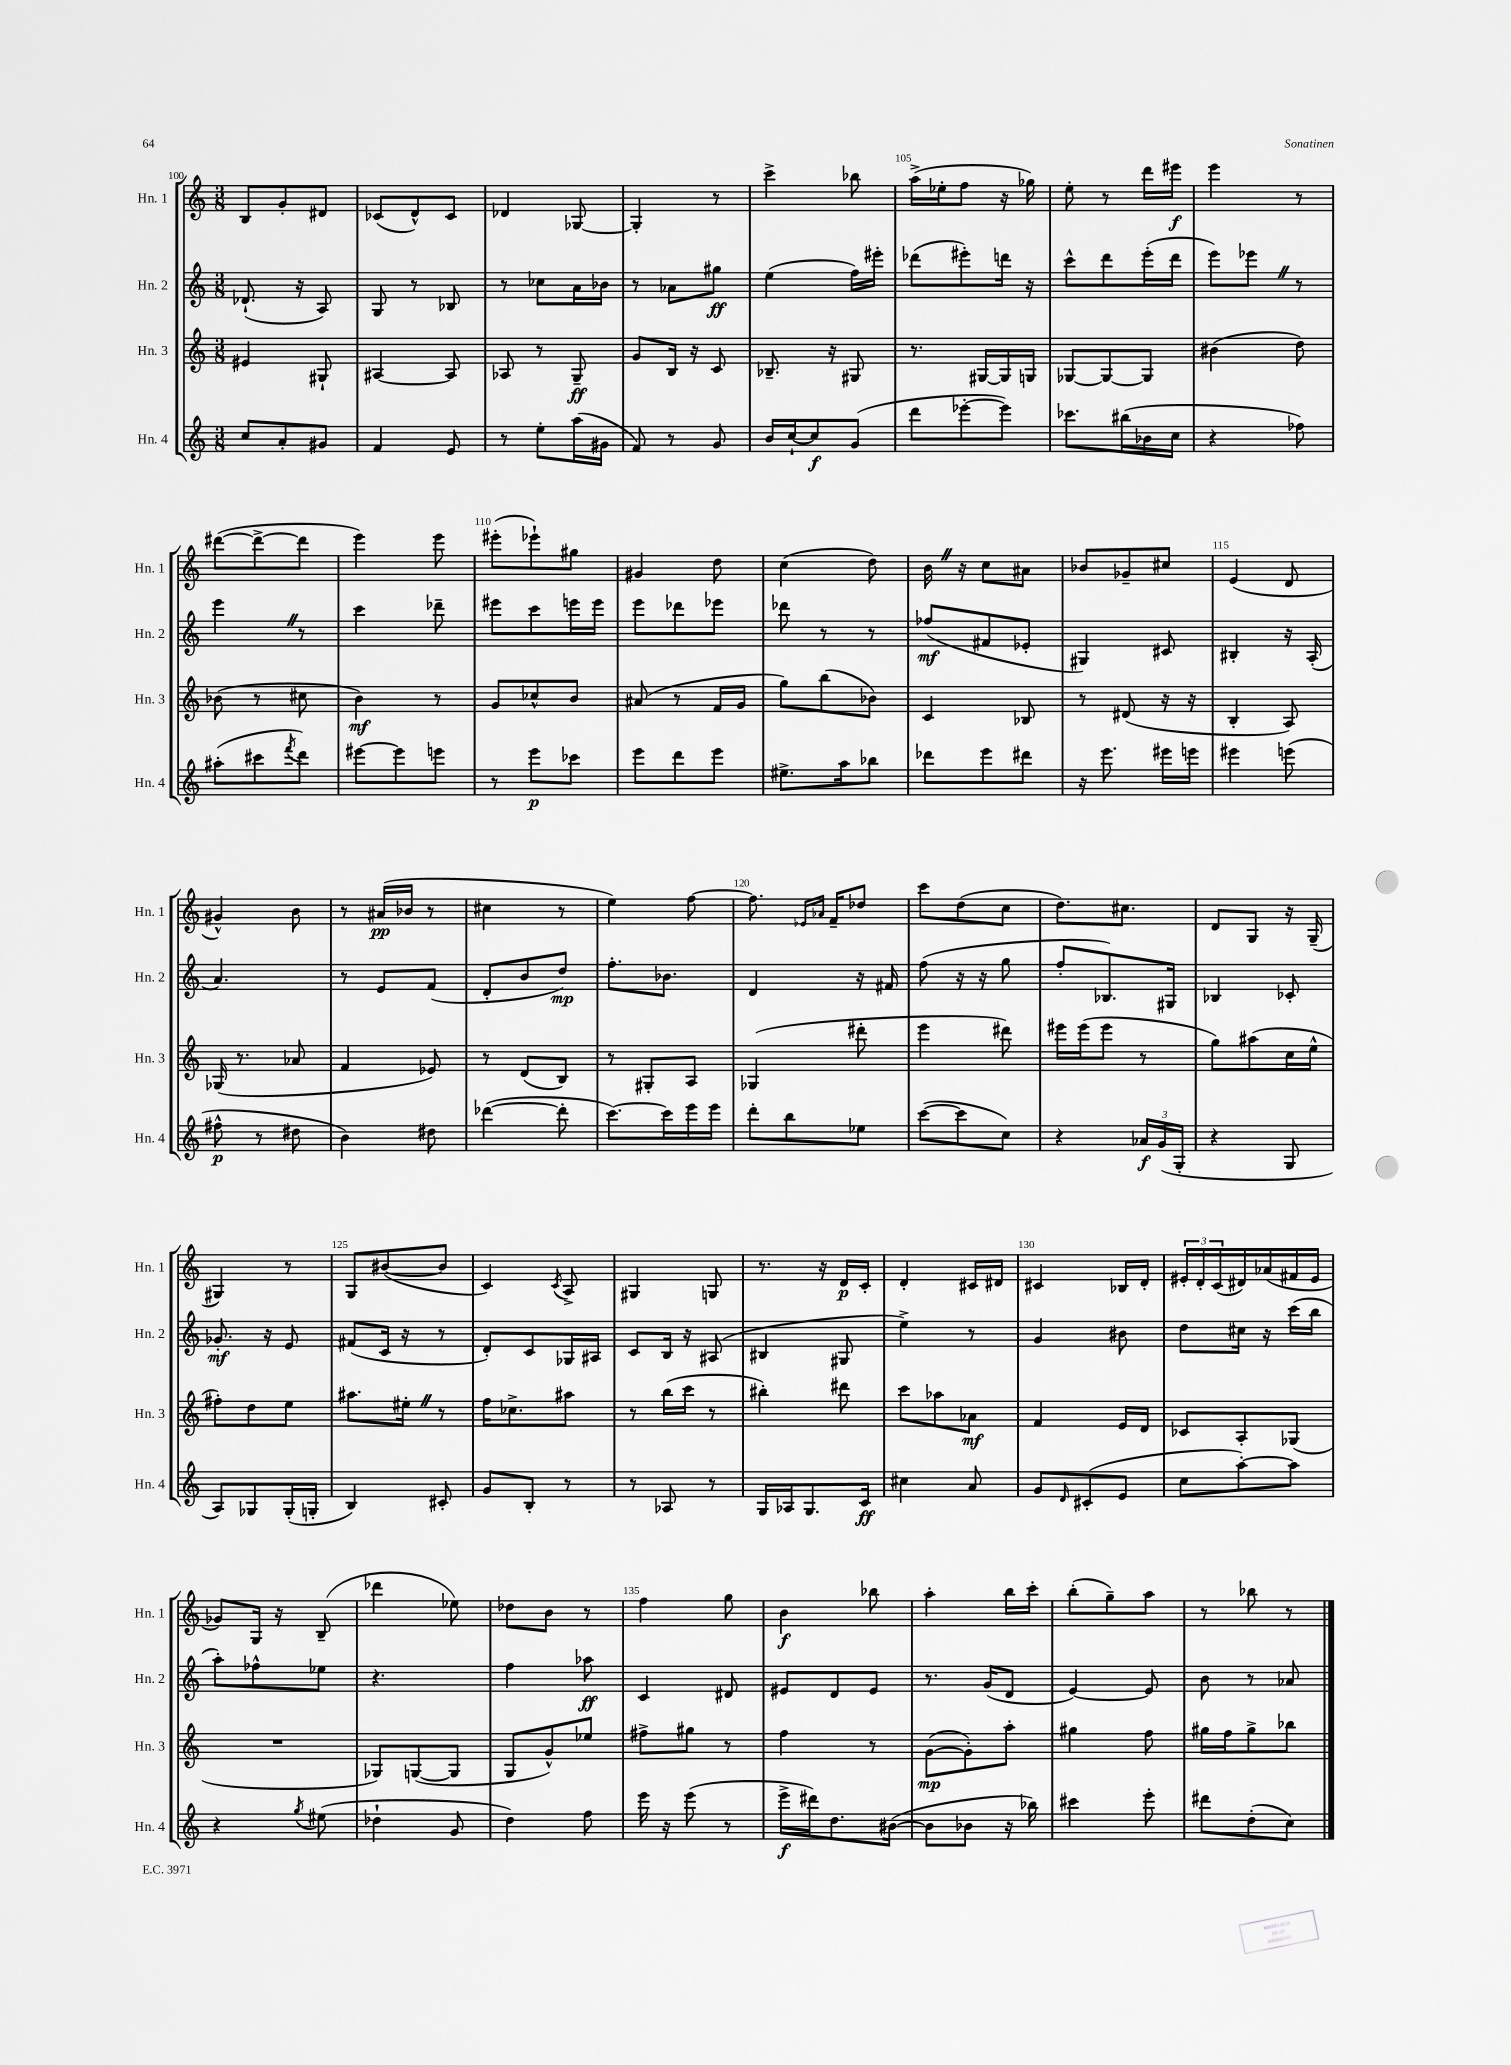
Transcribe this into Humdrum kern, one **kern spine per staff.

**kern	**kern	**kern	**kern
*staff4	*staff3	*staff2	*staff1
*clefG2	*clefG2	*clefG2	*clefG2
*k[]	*k[]	*k[]	*k[]
*M3/8	*M3/8	*M3/8	*M3/8
8cc	4e#	(8.d-`	8B
8a'	.	.	8g'
.	.	16r	.
8g#	8G#`	8A)	8d#
=	=	=	=
4f	[4A#	8G	(8c-
.	.	8r	8d^^)
8e	8A#]	8B-	8c-
=	=	=	=
8r	8A-	8r	4d-
8ee'	8r	8cc-	.
(16aa	8G~	16a	[8G-
16g#	.	16b-	.
=	=	=	=
8f)	8g	8r	4G-']
8r	16B	8a-	.
.	16r	.	.
8g	8c	8gg#	8r
=	=	=	=
16b	8.B-~	(4ee	4ccc^
[16cc`	.	.	.
8cc]	.	.	.
.	16r	.	.
(8g	8G#	16ff)	8bb-
.	.	16eee#'	.
=	=	=	=
8ddd	8.r	(8ddd-	(16aa^
.	.	.	16ee-'
[8eee-'	.	8eee#')	8ff
.	[16G#	.	.
8eee-])	16G#]	16ddd	16r
.	16G	16r	16gg-)
=	=	=	=
8.ccc-	[8G-	8ccc^^	8ee'
.	8G-_	8ddd	8r
(16bb#	.	.	.
16b-	8G-]	(16eee'	16ddd
16cc	.	16ddd	16eee#
=	=	=	=
4r	(4b#	8eee)	4eee
.	.	8eee-	.
8ff-)	8dd)	8r	8r
=	=	=	=
(8aa#'	(8b-	4eee	([8ddd#
8ccc#	8r	.	8ddd#^_
8qfff	.	.	.
8ddd)	8cc#	8r	8ddd#]
=	=	=	=
[8eee#	4b)	4ccc	4eee)
8eee#]	.	.	.
8eee	8r	8ddd-~	8eee
=	=	=	=
8r	8g	8eee#	(8eee#'
8eee	8cc-^^	8ccc	8eee-`)
8ccc-	8b	16eee	8gg#
.	.	16eee	.
=	=	=	=
8eee	(8a#	8eee	4g#
8ddd	8r	8ddd-	.
8eee	16f	8eee-	8dd
.	16g	.	.
=	=	=	=
8.ee#^	8gg)	8ddd-	(4cc
.	(8bb	8r	.
16aa	.	.	.
8bb-	8b-)	8r	8dd)
=	=	=	=
8ddd-	4c	(8ff-	16b
.	.	.	16r
8eee	.	8f#	8cc
8ddd#	8B-	8e-'	8a#
=	=	=	=
16r	8r	4G#)	8b-
8.eee	.	.	.
.	(8d#	.	8g-~
16eee#	16r	8c#	8cc#
16eee	16r	.	.
=	=	=	=
4eee#	4B'	4B#'	(4e
(8eee	8A)	16r	8d
.	.	(16A'	.
=	=	=	=
8ff#^^	(16G-	4.a)	4g#^^)
.	8.r	.	.
8r	.	.	.
8dd#	8a-	.	8b
=	=	=	=
4b)	4f	8r	8r
.	.	8e	(16a#
.	.	.	16b-
8dd#	8e-)	(8f	8r
=	=	=	=
([4ddd-	8r	8d'	4cc#
.	(8d	8b	.
8ddd-']	8B)	8dd)	8r
=	=	=	=
[8.ccc)	8r	8.ff'	4ee)
.	8G#'	.	.
16ccc]	.	8.b-	.
16eee	8A	.	[8ff
16eee	.	.	.
=	=	=	=
8ddd'	(4G-	4d	8.ff]
8bb	.	.	.
.	.	.	16qqe-
.	.	.	16qqa-
.	.	.	16f~
8ee-	8ddd#'	16r	8dd-
.	.	16f#	.
=	=	=	=
([8ccc	4eee	(8ff	8ccc
8ccc]	.	16r	(8dd
.	.	16r	.
8cc)	8ddd#)	8gg	8cc
=	=	=	=
4r	16eee#	8ff'	8.dd)
.	(16eee#	.	.
.	8eee#	8.B-)	.
.	.	.	8.cc#
24a-	8r	.	.
(24g	.	.	.
.	.	16G#	.
24G'	.	.	.
=	=	=	=
4r	8gg)	4B-	8d
.	(8aa#	.	8G
8G	16cc	8c-'	16r
.	16ee^^	.	(16G~
=	=	=	=
8A)	8ff#')	8.g-'	4G#)
8G-	8dd	.	.
.	.	16r	.
(16G-'	8ee	8e	8r
16G'	.	.	.
=	=	=	=
4B)	8.aa#	(8f#	8G
.	.	16c	([8b#
.	16ee#'	16r	.
8c#'	8r	8r	8b#]
=	=	=	=
8g	16ff	8d')	4c)
.	8.cc-^	.	.
8B'	.	8c	.
.	.	.	8qc
8r	8aa#	16G-	8A^
.	.	16A#	.
=	=	=	=
8r	8r	8c	4G#
8A-	(16bb	16B	.
.	16ccc	16r	.
8r	8r	(8A#	8G
=	=	=	=
16G	4bb#')	4B#	8.r
16A-	.	.	.
8.G	.	.	.
.	.	.	16r
.	8ddd#	8G#	16d
16c	.	.	16c'
=	=	=	=
4cc#	8ccc	4ee^)	4d'
.	8aa-	.	.
8a	8a-	8r	16c#
.	.	.	16d#
=	=	=	=
8g	4f	4g	4c#
16qqd	.	.	.
(8c#'	.	.	.
8e	16e	8b#	16B-
.	16d	.	16d'
=	=	=	=
8cc	8c-	8dd	24e#'
.	.	.	24d'
.	.	.	(24c
[8aa')	8A'	16cc#	16d#)
.	.	16r	(16a-
8aa]	(8G-	(16ccc	16f#
.	.	16bb	16e#
=	=	=	=
4r	4.r	8aa')	8g-)
.	.	8ff-^^	16G
.	.	.	16r
8qgg	.	.	.
(8ee#	.	8ee-	(8B~
=	=	=	=
4dd-`	8G-)	4.r	4ddd-
.	([8G	.	.
8g	8G]	.	8ee-)
=	=	=	=
4dd)	8G	4ff	8dd-
.	8g^^)	.	8b
8ff	8ee-	8aa-	8r
=	=	=	=
16eee	8ff#^	4c	4ff
16r	.	.	.
(8eee	8gg#	.	.
8r	8r	8d#	8gg
=	=	=	=
16eee^	4ff	8e#	4b
16ddd#)	.	.	.
8.dd	.	8d	.
.	8r	8e#	8bb-
([16b#	.	.	.
=	=	=	=
8b#]	([8g	8.r	4aa'
8b-	8g'])	.	.
.	.	(16g	.
16r	8aa'	8d	16bb
16bb-)	.	.	16ccc'
=	=	=	=
4ccc#	4gg#	[4e)	(8bb'
.	.	.	8gg~)
8eee'	8ff	8e]	8aa
=	=	=	=
8ddd#	16gg#	8b	8r
.	16ff	.	.
(8dd'	8gg#^	8r	8bb-
8cc)	8bb-	8a-	8r
==	==	==	==
*-	*-	*-	*-
